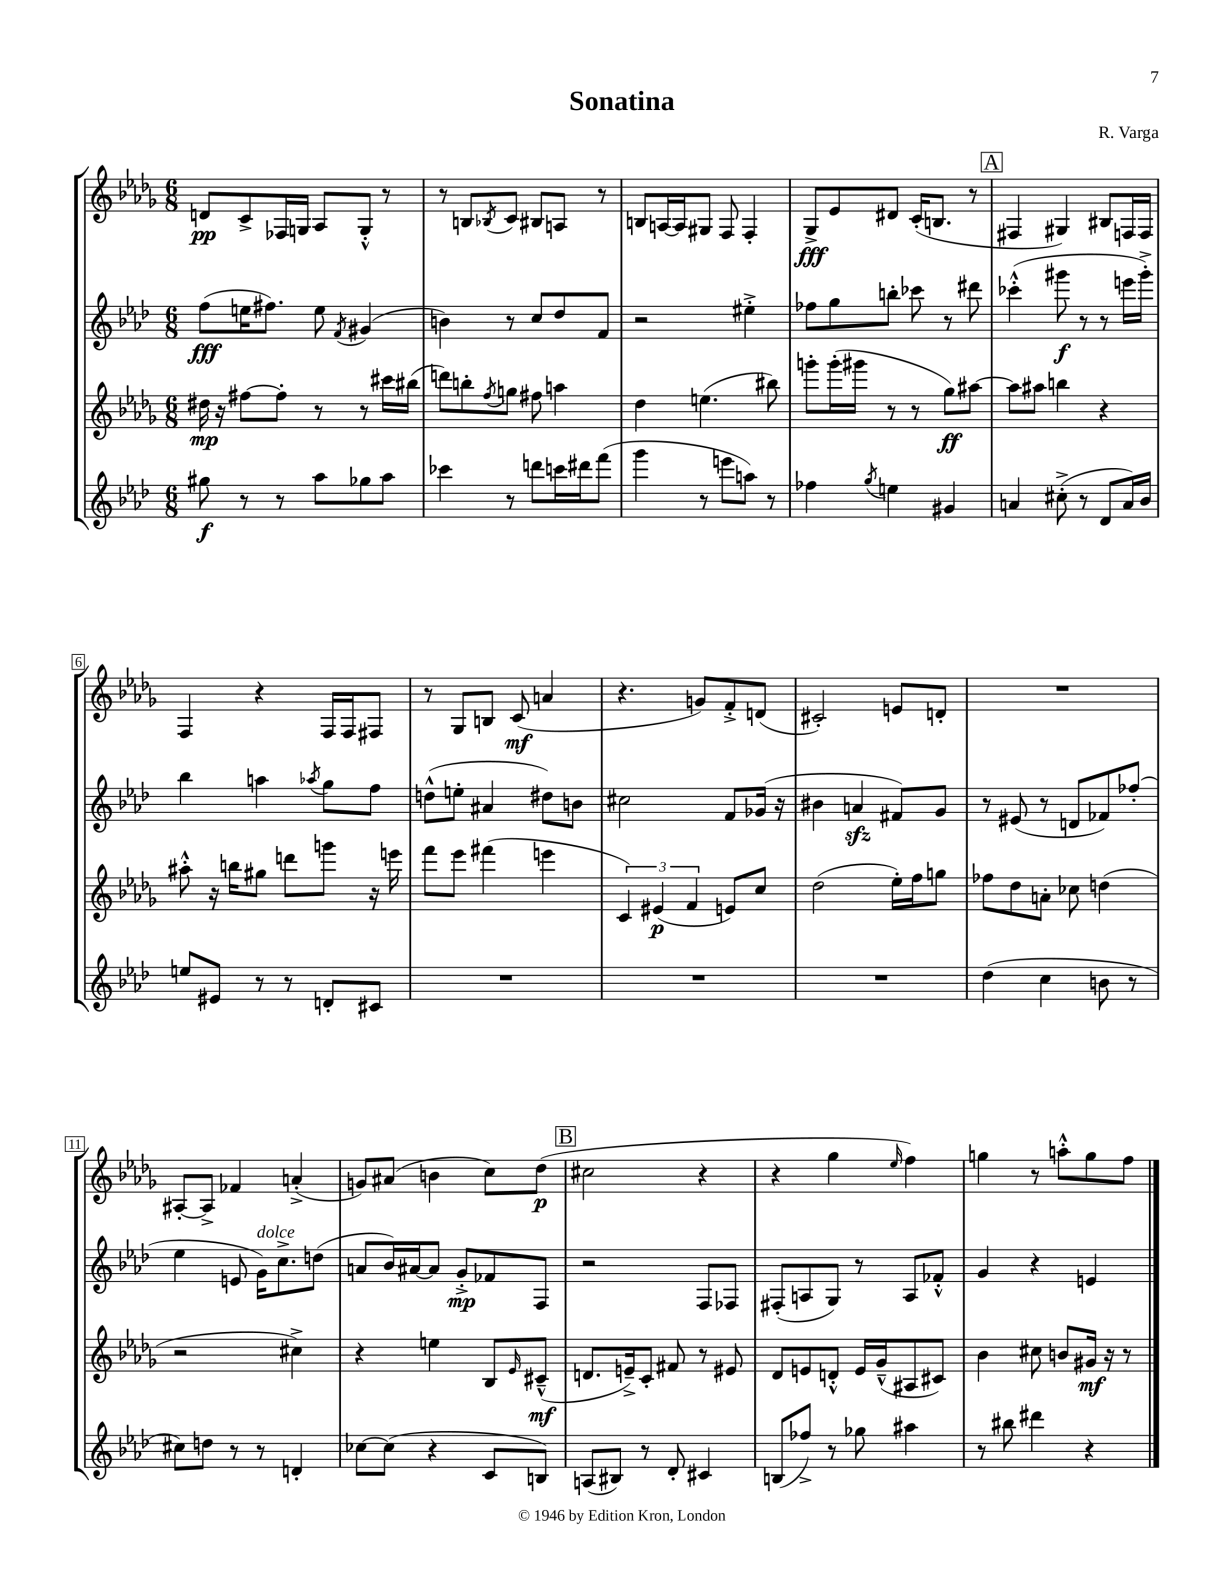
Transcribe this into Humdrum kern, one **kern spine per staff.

**kern	**dynam	**kern	**dynam	**kern	**dynam	**kern	**dynam
*part4	*part4	*part3	*part3	*part2	*part2	*part1	*part1
*staff4	*staff4	*staff3	*staff3	*staff2	*staff2	*staff1	*staff1
*clefG2	*	*clefG2	*	*clefG2	*	*clefG2	*
*k[b-e-a-d-]	*	*k[b-e-a-d-g-]	*	*k[b-e-a-d-]	*	*k[b-e-a-d-g-]	*
*M6/8	*	*M6/8	*	*M6/8	*	*M6/8	*
=1	=1	=1	=1	=1	=1	=1	=1
8gg#X\	f	16dd#X\	mp	(8ff\L	fff	8dn/L	pp
.	.	16r	.	.	.	.	.
8r	.	[8ff#X\L	.	16een\K	.	8c^/	.
.	.	.	.	8.ff#X\J)	.	.	.
8r	.	8ff#'\J]	.	.	.	16F-X/L	.
.	.	.	.	.	.	16Gn/JJ	.
8aa-\L	.	8r	.	8ee\	.	8A-/L	.
.	.	.	.	8qf/	.	.	.
8gg-X\	.	8r	.	(4g#X/	.	8G'^^/J	.
8aa-\J	.	16ccc#X\LL	.	.	.	8r	.
.	.	(16bb#X\JJ	.	.	.	.	.
=2	=2	=2	=2	=2	=2	=2	=2
4ccc-X\	.	8dddn\L)	.	4bn\)	.	8r	.
.	.	8bbn'\	.	.	.	8Bn/L	.
.	.	8qff/	.	.	.	8qB-X/	.
8r	.	8ggn\J	.	8r	.	8c/J	.
8dddn\L	.	8ff#X\	.	8cc/L	.	8B#X/L	.
16cccn\L	.	4aan\	.	8dd-/	.	8An/J	.
16ddd#X\J	.	.	.	.	.	.	.
(8fff\J	.	.	.	8f/J	.	8r	.
=3	=3	=3	=3	=3	=3	=3	=3
4ggg\	.	4dd-\	.	2r	.	8Bn/L	.
.	.	.	.	.	.	[16An/L	.
.	.	.	.	.	.	16A/J]	.
8r	.	(4.een\	.	.	.	8G#X/J	.
8eeen\L	.	.	.	.	.	8F/	.
8aan\J)	.	.	.	4ee#X'^\	.	4F'/	.
8r	.	8bb#X\)	.	.	.	.	.
=4	=4	=4	=4	=4	=4	=4	=4
4ff-X\	.	8gggn'\L	.	8ff-X\L	.	8G-^/L	fff
.	.	(16ggg'\L	.	8gg\	.	8e-/	.
.	.	16ggg#X\JJ	.	.	.	.	.
8qgg/	.	.	.	.	.	.	.
4een\	.	8r	.	8bbn'\J	.	8d#X/J	.
.	.	8r	.	8ccc-X\	.	(16c'/KL	.
.	.	.	.	.	.	8.Bn/J	.
4g#X/	.	8gg-\L)	ff	8r	.	.	.
.	.	[8aa#X\J	.	8ddd#X\	.	8r	.
!!LO:REH:place=s1:t=A
=5	=5	=5	=5	=5	=5	=5	=5
4an/	.	8aa#\L]	.	(4ccc-X'^^\	.	4F#X/	.
.	.	8aa#X\J	.	.	.	.	.
(8cc#X'^\	.	4bbn\	.	8ggg#X\	f	4G#X/)	.
8r	.	.	.	8r	.	.	.
8d-/L	.	4r	.	8r	.	8B#X/L	.
16a/L)	.	.	.	16eeen\LL	.	16Fn/L	.
16b-/JJ	.	.	.	16ggg#'^\JJ)	.	16F/JJ	.
!!LO:LB:g=z
=6	=6	=6	=6	=6	=6	=6	=6
8een/L	.	8aa#X'^^\	.	4bb-\	.	4F/	.
8e#X/J	.	16r	.	.	.	.	.
.	.	16bbn\KL	.	.	.	.	.
8r	.	8gg#X\J	.	4aan\	.	4r	.
8r	.	8dddn\L	.	.	.	.	.
.	.	.	.	8qaa-X/	.	.	.
8dn'/L	.	8gggn\J	.	8gg\L	.	16F/LL	.
.	.	.	.	.	.	16F/J	.
8c#X/J	.	16r	.	8ff\J	.	8F#X/J	.
.	.	16eeen\	.	.	.	.	.
=7	=7	=7	=7	=7	=7	=7	=7
2.r	.	8fff\L	.	(8ddn^^\L	.	8r	.
.	.	8eee-\J	.	8een'\J	.	8G-/L	.
.	.	(4fff#X\	.	4a#X/	.	8Bn/J	.
.	.	.	.	.	.	(8c/	mf
.	.	4eeen\	.	8dd#X\L)	.	4an/	.
.	.	.	.	8bn\J	.	.	.
=8	=8	=8	=8	=8	=8	=8	=8
2.r	.	6c/)	.	2cc#X\	.	4.r	.
.	.	(6e#X/	p	.	.	.	.
.	.	6f/	.	.	.	.	.
.	.	.	.	.	.	8gn/L)	.
.	.	8en/L)	.	8f/L	.	8f'^/	.
.	.	8cc/J	.	(16g-X/Jk	.	(8dn/J	.
.	.	.	.	16r	.	.	.
=9	=9	=9	=9	=9	=9	=9	=9
2.r	.	(2dd-\	.	4b#X\	.	2c#X'/)	.
.	.	.	.	4anzz/	.	.	.
.	.	16ee-'\LL)	.	8f#X/L)	.	8en/L	.
.	.	16ff\J	.	.	.	.	.
.	.	8ggn\J	.	8g/J	.	8dn'/J	.
=10	=10	=10	=10	=10	=10	=10	=10
(4dd-\	.	8ff-X\L	.	8r	.	2.r	.
.	.	8dd-\	.	(8e#X/	.	.	.
4cc\	.	8an'\J	.	8r	.	.	.
.	.	8cc-X\	.	8dn/L	.	.	.
8bn\	.	(4ddn\	.	8f-X/)	.	.	.
8r	.	.	.	(8ff-X'/J	.	.	.
!!LO:LB:g=z
=11	=11	=11	=11	=11	=11	=11	=11
8cc#X\L)	.	2r	.	4ee-\	.	[8A#X'/L	.
8ddn\J	.	.	.	.	.	8A#^/J]	.
8r	.	.	.	8en/	.	4f-X/	.
!	!	!	!	!LO:TX:a:i:t=dolce	!	!	!
8r	.	.	.	16g\KL)	.	.	.
.	.	.	.	8.cc^\	.	.	.
4dn'/	.	4cc#X^\)	.	.	.	(4an'^/	.
.	.	.	.	(8ddn\J	.	.	.
=12	=12	=12	=12	=12	=12	=12	=12
[8cc-X\L	.	4r	.	8an/L	.	8gn/L)	.
(8cc-\J]	.	.	.	16b-/L)	.	(8a#X/J	.
.	.	.	.	[16a#X/J	.	.	.
4r	.	4een\	.	8a#/J]	.	4bn\	.
.	.	.	.	8g'^/L	mp	.	.
8c/L	.	8B-/L	.	8f-X/	.	8cc\L)	.
.	.	16qqe-/	.	.	.	.	.
8Bn/J)	.	(8c#X~^^/J	mf	8F/J	.	(8dd-\J	p
!!LO:REH:place=s1:t=B
=13	=13	=13	=13	=13	=13	=13	=13
(8An/L	.	8.dn/L	.	2r	.	2cc#X\	.
8B#X/J)	.	.	.	.	.	.	.
.	.	16en~^/k)	.	.	.	.	.
8r	.	8c'/J	.	.	.	.	.
8d-'/	.	8f#X/	.	.	.	.	.
4c#X/	.	8r	.	8F/L	.	4r	.
.	.	8e#X/	.	8F-X/J	.	.	.
=14	=14	=14	=14	=14	=14	=14	=14
(8Bn/L	.	8d-/L	.	(8F#X'/L	.	4r	.
8ff-X^/J)	.	8en/	.	8An/	.	.	.
8r	.	8dn'^^/J	.	8G/J)	.	4gg-\	.
8gg-X\	.	16e/LL	.	8r	.	.	.
.	.	(16g-~^^/J	.	.	.	.	.
.	.	.	.	.	.	16qqee-/	.
4aa#X\	.	8A#X/	.	8A/L	.	4ff\)	.
.	.	8c#X/J)	.	8f-X'^^/J	.	.	.
=15	=15	=15	=15	=15	=15	=15	=15
8r	.	4b-\	.	4g/	.	4ggn\	.
8bb#X\	.	.	.	.	.	.	.
4ddd#X\	.	8cc#X\	.	4r	.	8r	.
.	.	8bn/L	.	.	.	8aan'^^\L	.
4r	.	16g#X/Jk	mf	4en/	.	8gg\	.
.	.	16r	.	.	.	.	.
.	.	8r	.	.	.	8ff\J	.
==	==	==	==	==	==	==	==
*-	*-	*-	*-	*-	*-	*-	*-
